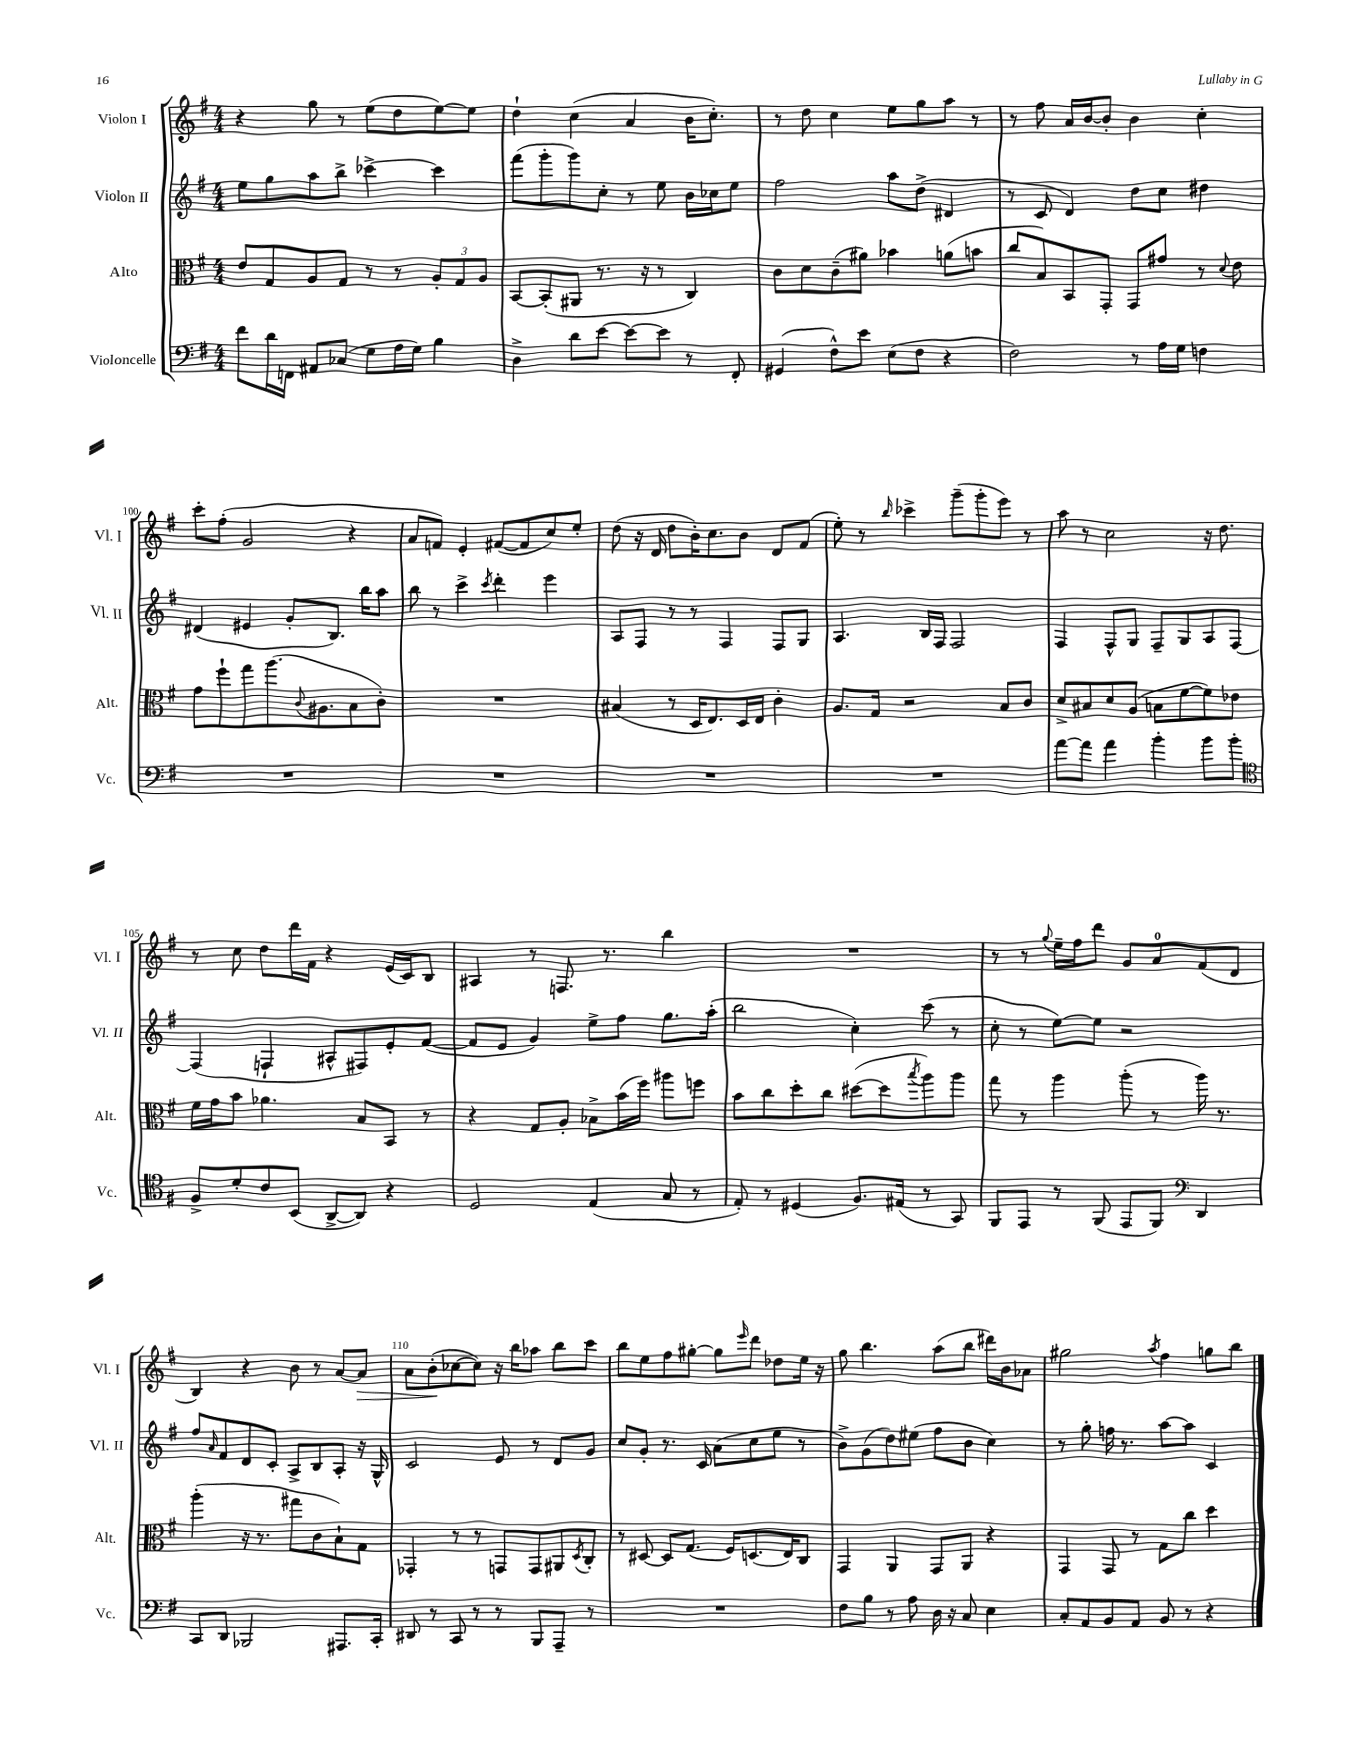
<<
\new StaffGroup <<
\new Staff = "s0" \with { instrumentName = "Violon I" shortInstrumentName = "Vl. I" } {
    \clef treble \key g \major \numericTimeSignature \time 4/4
    r4 g''8 r8 e''8( d''8 e''8~) e''8 |
    d''4-! c''4( a'4 b'16 c''8.-.) |
    r8 d''8 c''4 e''8 g''8 a''8 r8 |
    r8 fis''8 a'16 b'16~ b'8-. b'4 c''4-. |
    c'''8-. fis''8-.( g'2 r4 |
    a'8 f'8) e'4-. fis'8~( fis'8 c''8) e''8-. |
    d''8( r16 d'16 d''8 b'16-.) c''8. b'8 d'8 fis'8( |
    e''8-.) r8 \grace { b''16 } ces'''4-> g'''8--( g'''8-. e'''8) r8 |
    a''8 r8 c''2 r16 d''8. |
    r8 c''8 d''8 d'''16 fis'16 r4 e'16( c'16) b8 |
    ais4 r8 f8. r8. b''4 |
    R1 |
    r8 r8 \appoggiatura { g''8 } e''16-- fis''16 d'''8 g'8 a'8-0 fis'8( d'8 |
    b4) r4 b'8 r8 a'8~ a'8\> |
    a'8 b'8-.\!( ces''8~ ces''8) r16 b''16 aes''8 b''8 c'''8 |
    b''8 e''8 fis''8 gis''8~-. gis''8 \grace { e'''16 } d'''8 des''8 e''16 r16 |
    g''8 b''4. a''8( b''8 dis'''16) b'16 aes'8 |
    gis''2 \acciaccatura { a''8 } fis''4 g''8 b''8 \bar "|." |
}
\new Staff = "s1" \with { instrumentName = "Violon II" shortInstrumentName = "Vl. II" } {
    \clef treble \key g \major \numericTimeSignature \time 4/4
    e''8 g''8 a''8 b''8-> ces'''4~-> ces'''4 |
    fis'''8( g'''8-. g'''8) c''8-. r8 e''8 b'16 ces''16 e''8 |
    fis''2 a''8 d''8->( dis'4 |
    r8 c'8 d'4) d''8 c''8 dis''4 |
    dis'4( eis'4 g'8-. b8.) b''16 a''8 |
    b''8 r8 c'''4-> \acciaccatura { c'''8 } d'''4-. e'''4 |
    a8 fis8 r8 r8 fis4 fis8 g8 |
    a4. b16 fis16 fis2 |
    fis4 fis8-^ g8 fis8-- g8 a8 fis8~ |
    fis4( f4-! ais8-^ fis8) e'8-. fis'8~( |
    fis'8 e'8 g'4) e''8-> fis''8 g''8. a''16-.( |
    b''2 c''4-.) c'''8( r8 |
    c''8-. r8 e''8~) e''8 r2 |
    fis''8 \grace { a'16 } fis'8 d'8 c'8-. a8-> b8 a8-. r16 g16-^ |
    c'2 e'8 r8 d'8 g'8 |
    c''8 g'8-. r8. c'16 a'8( c''8 e''8 r8 |
    b'8->) g'8( d''8) eis''8( fis''8 b'8 c''4) |
    r8 g''8-. f''16 r8. a''8~ a''8 c'4 \bar "|." |
}
\new Staff = "s2" \with { instrumentName = "Alto" shortInstrumentName = "Alt." } {
    \clef alto \key g \major \numericTimeSignature \time 4/4
    e'8 g8 a8 g8 r8 r8 \tuplet 3/2 { a8-. g8 a8 } |
    b,8~ b,8-.( ais,8 r8. r16 r8 c4) |
    c'8 d'8 c'8--( ais'8) bes'4 a'8( b'8 |
    c''8 b8) b,8 g,8-. g,8 gis'8 r8 \appoggiatura { d'8 } e'8 |
    g'8 fis''8-! g''8 a''8.( \appoggiatura { c'8 } ais8. b8 c'8-.) |
    R1 |
    bis4( r8 d16 e8.) d16 e16 c'4-. |
    a8. g16 r2 b8 c'8 |
    d'8-> bis8 d'8 a8( b8 fis'8~ fis'8) ees'8 |
    fis'16 g'16 b'8 aes'4. b8 b,8 r8 |
    r4 g8 a8-. bes8-> b'16( fis''16) ais''8 f''8 |
    b'8 c''8 d''8-. c''8 dis''8~( dis''8 \acciaccatura { b''8 } a''8) a''8 |
    g''8 r8 a''4 a''8-.( r8 a''16) r8. |
    a''4-.( r16 r8. gis''8 c'8 b8-!) g8 |
    ges,4-. r8 r8 g,8 g,8 ais,8 \acciaccatura { d8 } c8-. |
    r8 dis8~ dis8 g8.( fis16) d8.( e16) c8 |
    g,4 a,4 g,8 a,8 r4 |
    g,4 g,8 r8 g8 c''8 d''4 \bar "|." |
}
\new Staff = "s3" \with { instrumentName = "Violoncelle" shortInstrumentName = "Vc." } {
    \clef bass \key g \major \numericTimeSignature \time 4/4
    fis'8 d'16 f,16 ais,8 ces8( g8 a16 g16) b4 |
    d4-> d'8 e'8~ e'8~ e'8 r8 fis,8-. |
    gis,4( fis8-^) e'8 e8( fis8 r4 |
    fis2) r8 a16 g16 f4 |
    R1 |
    R1 |
    R1 |
    R1 |
    a'8~ a'8 a'4 b'4-. b'8 b'8-. |
    \clef tenor fis8-> d'8-. c'8 b,8( a,8~-> a,8) r4 |
    d2 e4( g8 r8 |
    e8-.) r8 dis4( fis8.) eis16( r8 g,8) |
    fis,8 e,8 r8 fis,8( e,8 fis,8) \clef bass d,4 |
    c,8 d,8 bes,,2 ais,,8. c,16-. |
    dis,8 r8 c,8 r8 r8 b,,8 a,,8-- r8 |
    R1 |
    fis8 b8 r8 a8 d16 r16 c8 e4 |
    c8-. a,8 b,8 a,8 b,8 r8 r4 \bar "|." |
}
>>
>>
\layout { \context { \Score currentBarNumber = #96 \override BarNumber.break-visibility = ##(#f #t #t) barNumberVisibility = #(every-nth-bar-number-visible 5) } }
